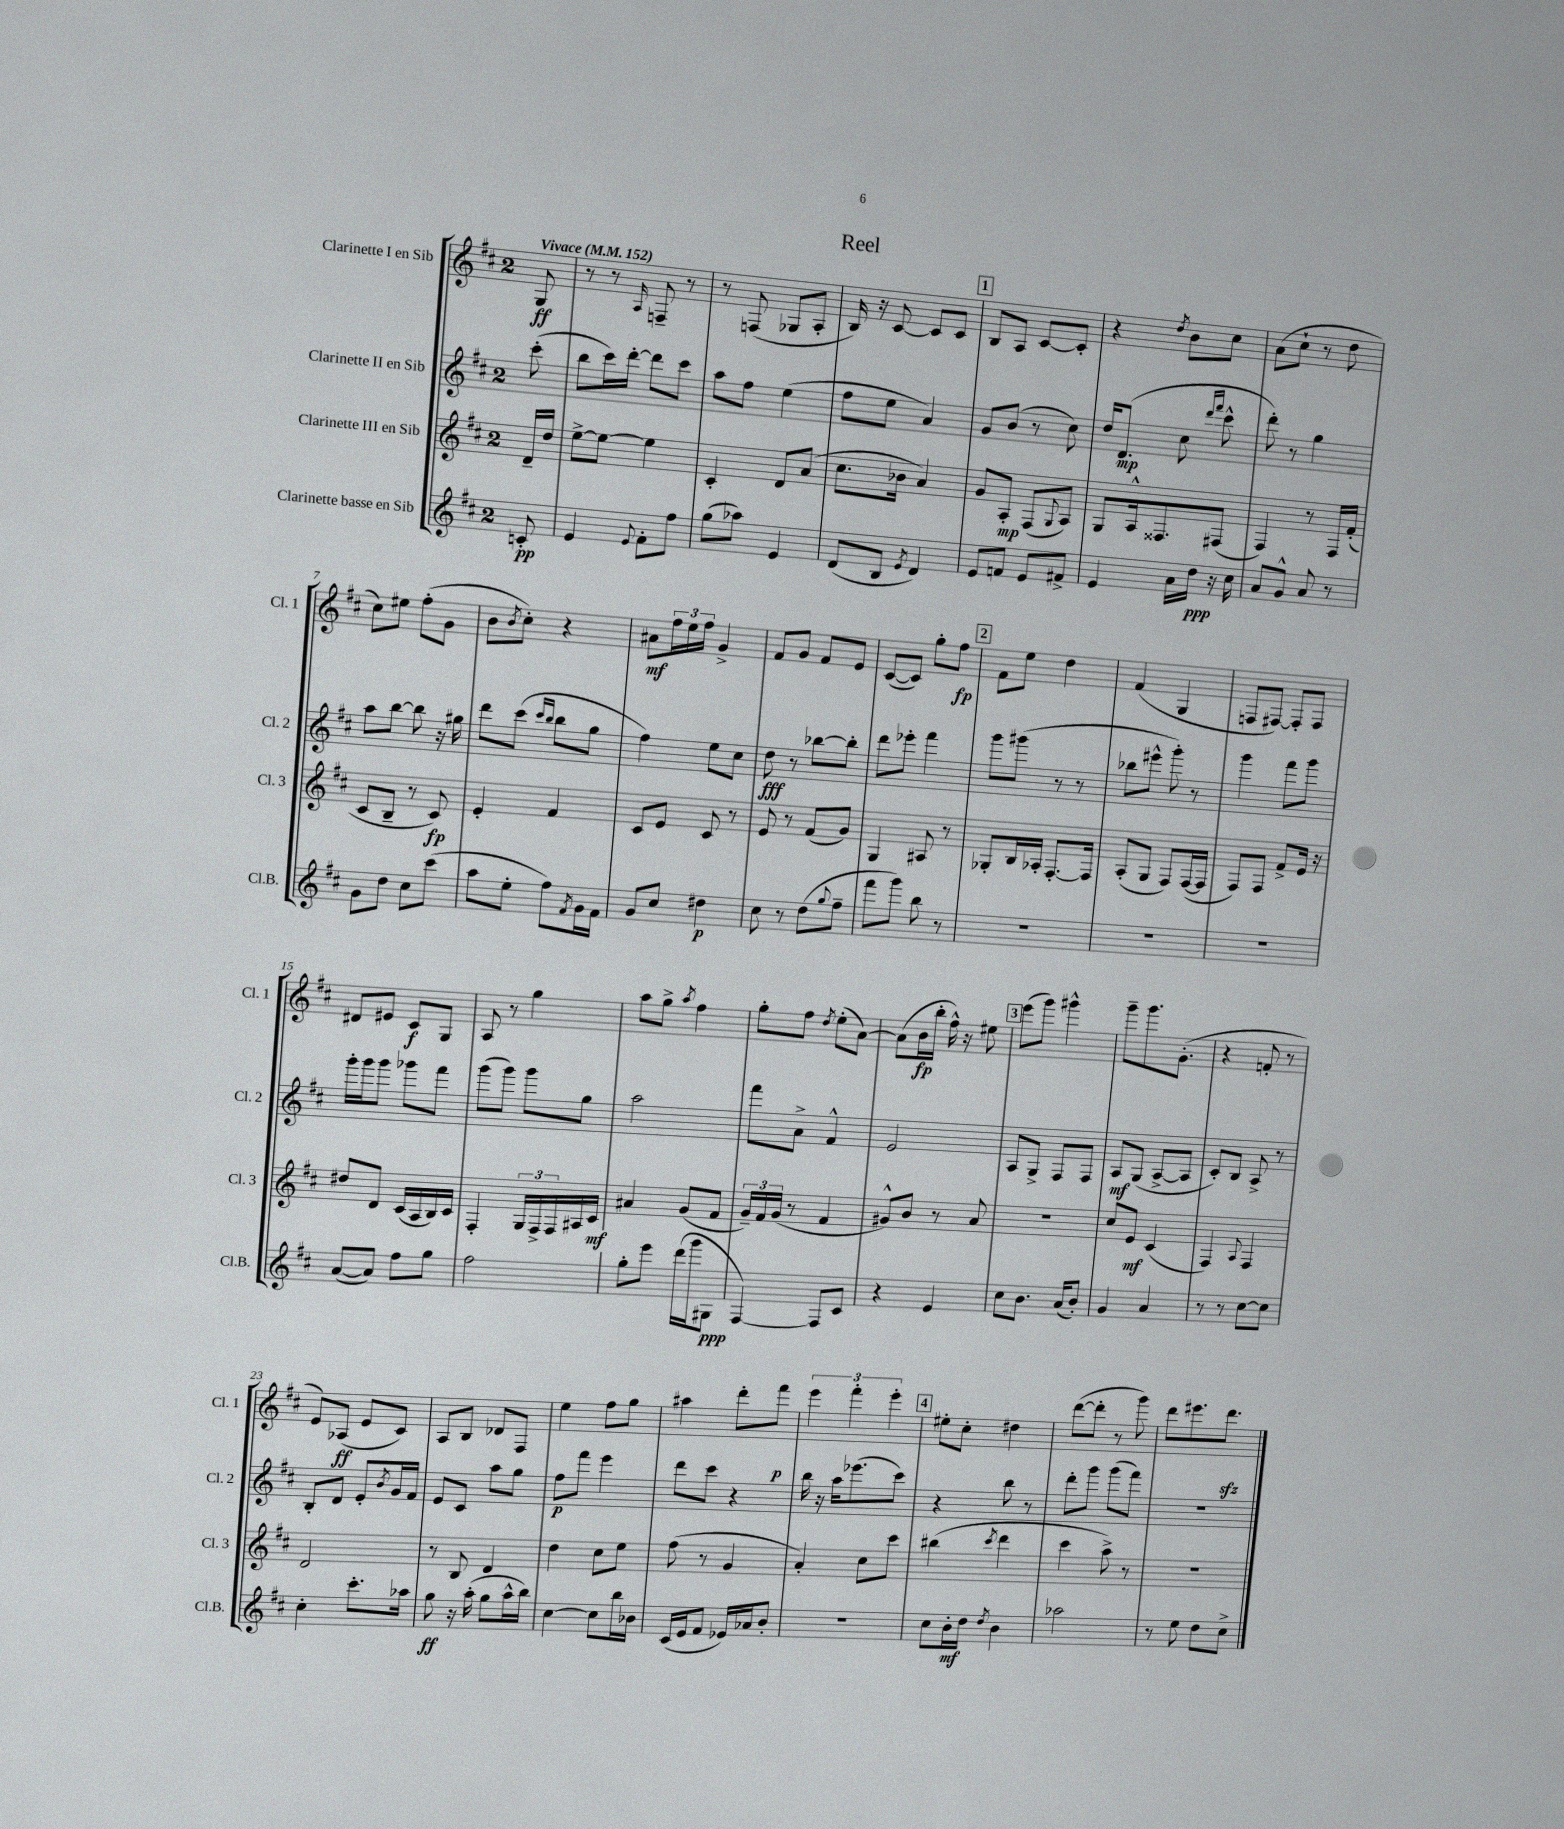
\header { title = "Reel" }
<<
\new StaffGroup <<
\new Staff = "s0" \with { instrumentName = "Clarinette I en Sib" shortInstrumentName = "Cl. 1" } {
    \clef treble \key d \major \once \override Staff.TimeSignature.style = #'single-digit \time 2/4 \partial 8 \tempo "Vivace" 4 = 152
    g8\ff |
    r8 r8 \grace { a16 } f8-- r8 |
    r8 f8( ges8 a8-. |
    b16) r16 cis'8~ cis'8 cis'8 |
    \mark \markup { \box "1" } b8 a8 cis'8~ cis'8-. |
    r4 \acciaccatura { d''8 } b'8 cis''8 |
    a'8( cis''8-! r8 d''8 |
    cis''8) eis''8 fis''8-.( g'8 |
    b'8 \acciaccatura { b'8 } cis''8-.) r4 |
    ais'8\mf \tuplet 3/2 { fis''16 e''16 fis''16 } g'4-> |
    fis'8 g'8 fis'8 e'8 |
    cis'8~( cis'8) g''8-. fis''8\fp |
    \mark \markup { \box "2" } fis'8 e''8 d''4 |
    fis'4( g4 |
    f8 fis8~) fis8-. fis8 |
    dis'8 eis'8 cis'8\f g8 |
    a8 r8 g''4 |
    a''8 g''8-> \acciaccatura { a''8 } fis''4 |
    g''8-. fis''8 \acciaccatura { d''8 } e''8-.( a'8~) |
    a'8( b'16\fp b''16-. fis''16-^) r16 eis''8 |
    \mark \markup { \box "3" } e'''8( g'''8) gis'''4-^ |
    g'''8-- g'''8. g'8.-.( |
    r4 f'8-. r8 |
    e'8) aes8\ff( e'8 cis'8) |
    a8 b8 des'8 fis8 |
    e''4 fis''8 g''8 |
    ais''4 d'''8-. fis'''8\p |
    \tuplet 3/2 { e'''4 fis'''4-. e'''4-. } |
    \mark \markup { \box "4" } eis''8-. cis''8-. dis''4 |
    d'''8~( d'''8-. r8 g'''8) |
    d'''8 eis'''8. d'''8.\sfz \bar "|." |
}
\new Staff = "s1" \with { instrumentName = "Clarinette II en Sib" shortInstrumentName = "Cl. 2" } {
    \clef treble \key d \major \once \override Staff.TimeSignature.style = #'single-digit \time 2/4 \partial 8
    cis'''8-.( |
    b''8 cis'''16) d'''16~-. d'''8 cis'''8 |
    a''8 fis''8 e''4( |
    fis''8 e''8 a'4) |
    \mark \markup { \box "1" } g'8 b'8( r8 cis''8) |
    d''16 d'8.\mp( cis''8 \grace { d'''16 fis'''16 } cis'''8-^ |
    d'''8-.) r8 g''4 |
    a''8 b''8~ b''8 r16 gis''16 |
    d'''8 cis'''8( \grace { cis'''16 b''16 } b''8 g''8 |
    fis''4) e''8 cis''8 |
    d''8\fff r8 bes''8~ bes''8-. |
    d'''8 ees'''8-. fis'''4 |
    \mark \markup { \box "2" } g'''8 gis'''8( r8 r8 |
    bes''8 eis'''8-^ g'''8-.) r8 |
    g'''4 fis'''8 g'''8 |
    g'''16-. g'''16 g'''8 ges'''8 fis'''8 |
    g'''8( g'''8) g'''8 g''8 |
    a''2 |
    fis'''8 a'8-> fis'4-^ |
    e'2 |
    \mark \markup { \box "3" } a8 g8-> fis8 fis8 |
    a8\mf g8( a8~-> a8 |
    cis'8-.) b8 a8-> r8 |
    b8-. d'8 e'8-. \acciaccatura { b'8 } g'16 fis'16 |
    e'8 cis'8 a''8 g''8 |
    fis''8\p fis'''8 e'''4 |
    d'''8 cis'''8 r4 |
    b''16 r16 a''16 ees'''8.( cis'''8) |
    \mark \markup { \box "4" } r4 b''8 r8 |
    d'''8-. g'''8 g'''8( fis'''8) |
    R2 \bar "|." |
}
\new Staff = "s2" \with { instrumentName = "Clarinette III en Sib" shortInstrumentName = "Cl. 3" } {
    \clef treble \key d \major \once \override Staff.TimeSignature.style = #'single-digit \time 2/4 \partial 8
    d'16-- d''16 |
    e''8~-> e''8~ e''4 |
    cis'4-. d'8 a'8( |
    cis''8. bes'16 a'4) |
    \mark \markup { \box "1" } g'8 a8-.\mp fis8( \appoggiatura { g8 } a8) |
    g8 a16-^ fisis8. fis8( |
    fis4) r8 fis16 fis'16-.( |
    cis'8 b8-- r8 cis'8\fp) |
    e'4-. fis'4 |
    cis'8 e'8 cis'8 r8 |
    e'8 r8 fis'8( g'8) |
    g4 ais8 r8 |
    \mark \markup { \box "2" } ges8-. b16 aes16-. fis8.~-. fis16 |
    a8-.( g8 fis8) fis16~( fis16 |
    fis8) fis8 fis'8-> e'16 r16 |
    dis''8 d'8 cis'16( a16 b16) cis'16 |
    fis4-. \tuplet 3/2 { g16 fis16-> fis16 } ais16 cis'16\mf |
    ais'4 g'8( fis'8 |
    \tuplet 3/2 { g'16--) fis'16 g'16( } r8 fis'4 |
    gis'8-^) b'8 r8 a'8 |
    \mark \markup { \box "3" } R2 |
    cis''8 e'8\mf cis'4( |
    fis4) \appoggiatura { a8 } fis4 |
    d'2 |
    r8 b8 d'4 |
    d''4 cis''8 e''8 |
    fis''8( r8 g'4 |
    a'4-.) cis''8 cis'''8 |
    \mark \markup { \box "4" } bis''4( \acciaccatura { cis'''8 } d'''4 |
    cis'''4 a''8->) r8 |
    R2 \bar "|." |
}
\new Staff = "s3" \with { instrumentName = "Clarinette basse en Sib" shortInstrumentName = "Cl.B." } {
    \clef treble \key d \major \once \override Staff.TimeSignature.style = #'single-digit \time 2/4 \partial 8
    c'8-.\pp |
    e'4 \appoggiatura { e'8 } fis'8-. fis''8 |
    g''8( aes''8) e'4 |
    d'8( b8 \acciaccatura { e'8 } d'4) |
    \mark \markup { \box "1" } e'8 f'8 e'8 fis'8-> |
    e'4 a'16 d''16\ppp r16 cis''16 |
    a'8 g'8-^ a'8 r8 |
    g'8 d''8 cis''8 cis'''8( |
    a''8 e''8-. fis''8) \acciaccatura { fis'8 } g'16 fis'16 |
    g'8 cis''8 dis''4\p |
    cis''8 r8 d''8( \appoggiatura { g''8 } fis''8-- |
    fis'''8 g'''8) b''8 r8 |
    \mark \markup { \box "2" } R2 |
    R2 |
    R2 |
    a'8~( a'8) fis''8 g''8 |
    fis''2 |
    g''8-. e'''8 d'''16( g'''16 gis8\ppp |
    fis4~) fis8 cis'8 |
    r4 e'4 |
    \mark \markup { \box "3" } cis''8 b'8. a'16( b'8-.) |
    g'4 a'4 |
    r8 r8 cis''8~ cis''8 |
    cis''4-. cis'''8.-. aes''16 |
    g''8\ff r16 a''16-.( g''8 a''16-^ b''16) |
    cis''4~ cis''8 b''16 bes'16 |
    cis'16( e'16 fis'8 ees'16) aes'16 b'8-. |
    R2 |
    \mark \markup { \box "4" } cis''8 b'16-.\mf d''16 \acciaccatura { d''8 } b'4 |
    aes''2 |
    r8 e''8 d''8 cis''8-> \bar "|." |
}
>>
>>
